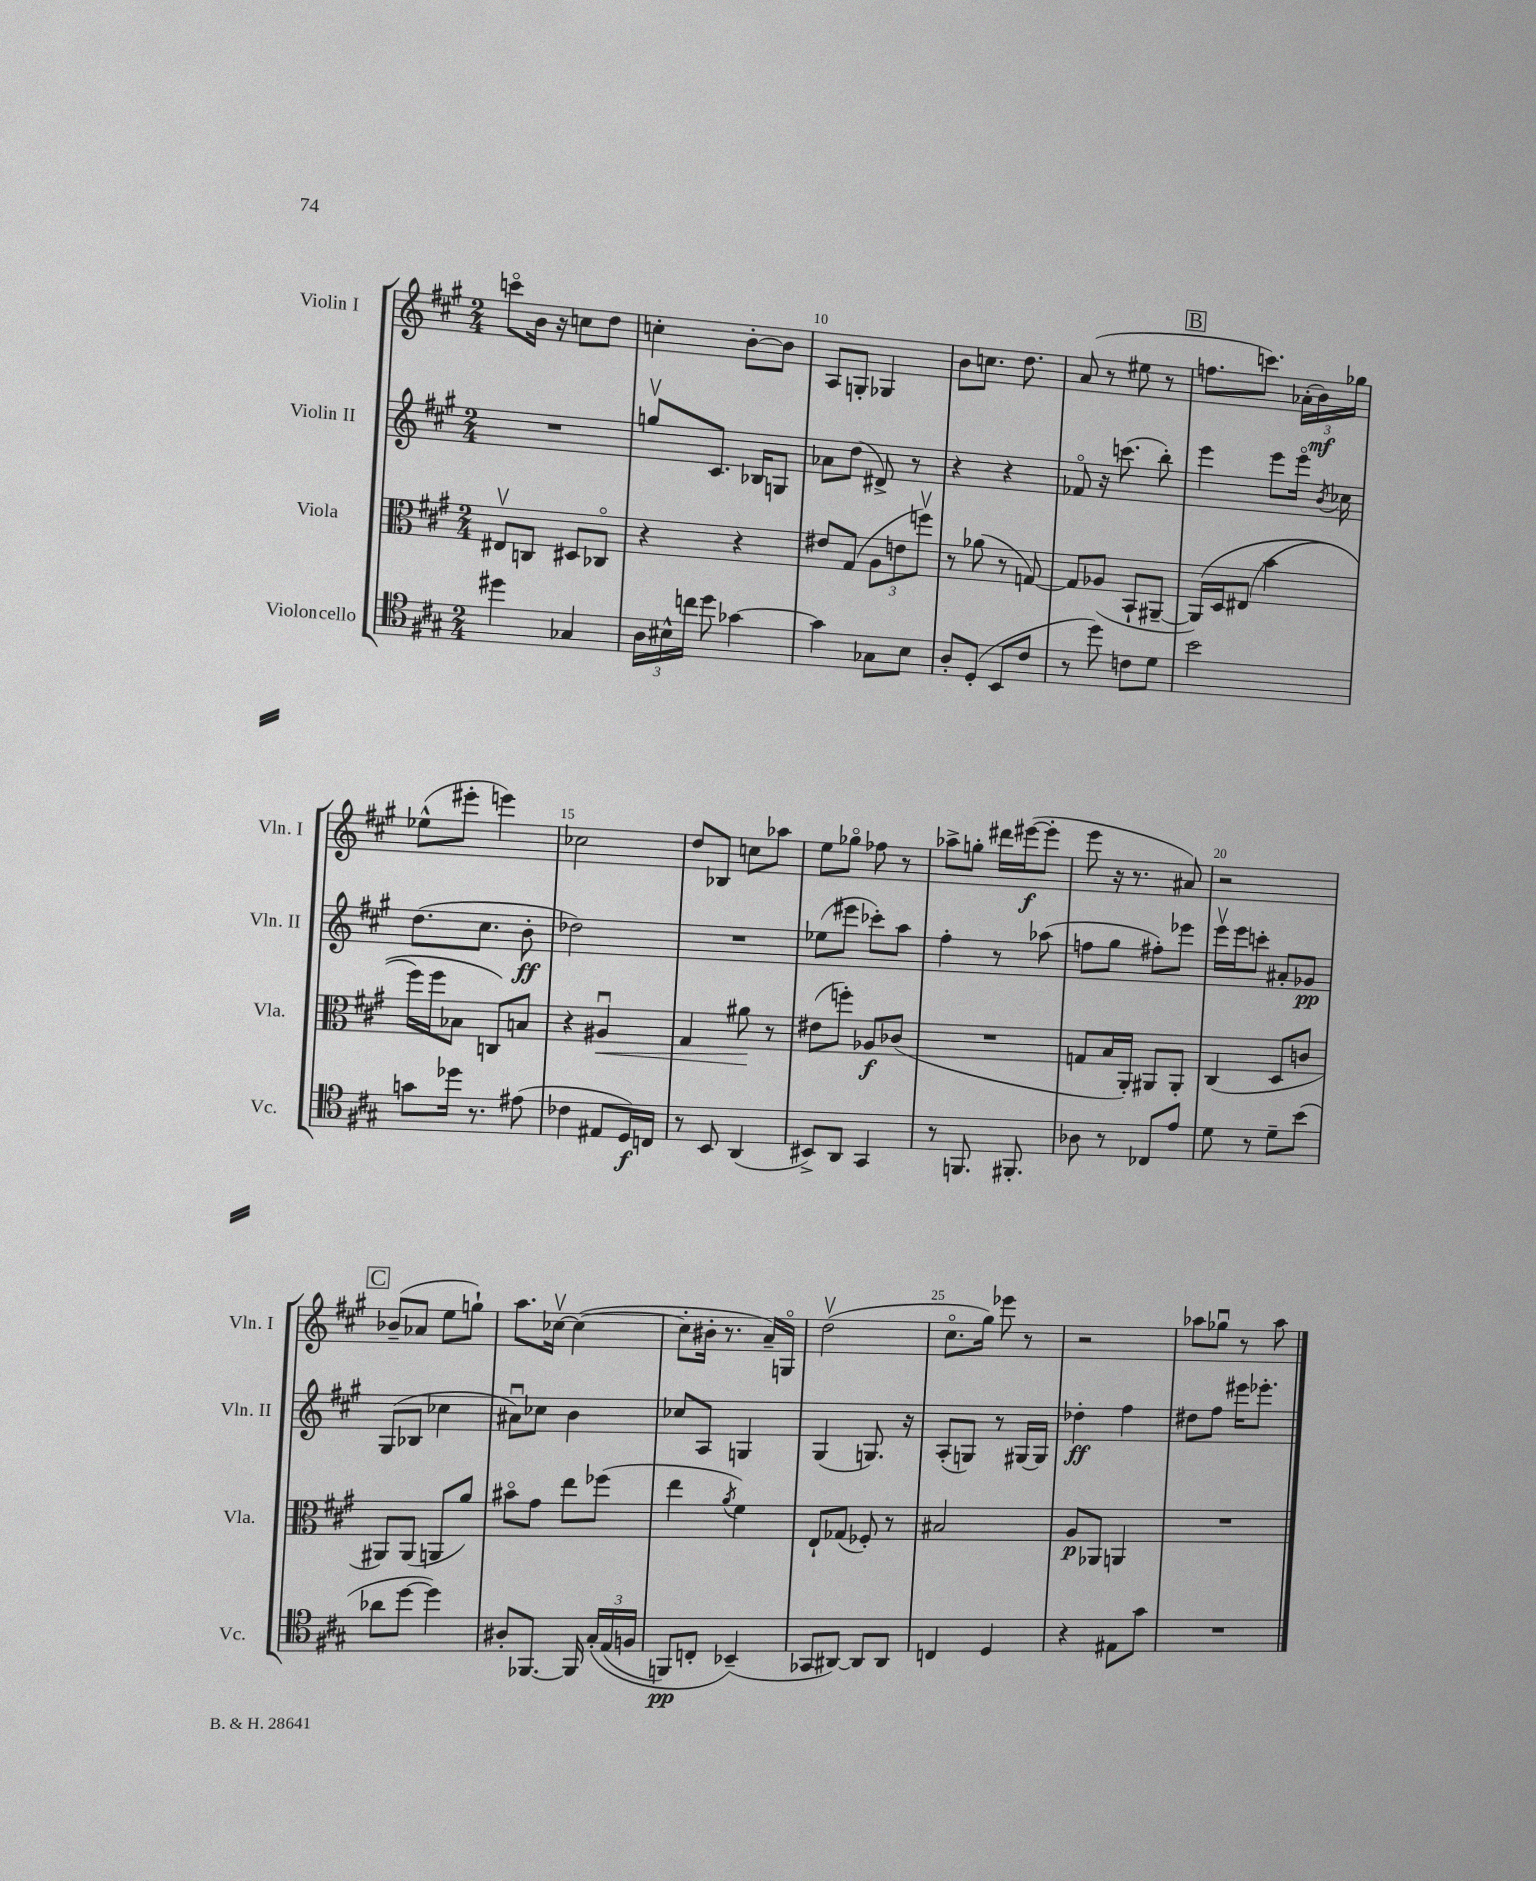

**kern	**kern	**kern	**kern
*staff4	*staff3	*staff2	*staff1
*clefC4	*clefC3	*clefG2	*clefG2
*k[f#c#g#]	*k[f#c#g#]	*k[f#c#g#]	*k[f#c#g#]
*M2/4	*M2/4	*M2/4	*M2/4
4dd#	8E#v	2r	8ccco
.	8C	.	16b
.	.	.	16r
4G-	8D#	.	8cc
.	8C-o	.	8dd
=	=	=	=
24A	4r	8ggv	4cc'
24B#^^	.	.	.
24cc	.	.	.
8dd	.	8.c#	.
[4g-	4r	.	[8b'
.	.	16B-	.
.	.	8G	8b]
=	=	=	=
4g-]	8e#	8a-	8A
.	(8G#	(8dd	8G'
8G-	12A	8d#^)	4G-
.	12e	.	.
8B	.	8r	.
.	12ffv)	.	.
=	=	=	=
8A'	8r	4r	8b
(8D'	(8a-	.	8.cc
8BB	8r	4r	.
.	.	.	8.dd
8c#	[8G)	.	.
=	=	=	=
8r	8G]	8f-o	(8a
8dd)	(8A-	16r	8r
.	.	(8.ccc	.
8c	8BB`	.	8ee#
8d	[8AA#~	8bb')	8r
=	=	=	=
2b	&(16AA#])	4eee	8.ff
.	16D	.	.
.	(8E#	.	.
.	.	.	8.ccc)
.	4b	8eee	.
.	.	16eeeo	(24a-'
.	.	.	24b)
.	.	8qb	.
.	.	16cc-	.
.	.	.	24gg-
=	=	=	=
8g	16ff#)	(8.dd	(8ee-^^
.	16ff#	.	.
16dd-	8B-	.	8eee#'
8.r	.	8.cc#	.
.	8C&)	.	4eee)
(8e#	8B	8b'	.
=	=	=	=
4c-	4r	2dd-)	2cc-
8E#	4A#u	.	.
16D)	.	.	.
16C	.	.	.
=	=	=	=
8r	4G#	2r	8dd
8BB	.	.	8B-
(4AA	8a#	.	8cc
.	8r	.	8aa-
=	=	=	=
8BB#^)	(8e#	(8ee-	8ee
8AA	8ff')	8eee#	8gg-o
4GG#	8A-	8ccc-')	8ff-
.	(8c-	8aa	8r
=	=	=	=
8r	2r	4ff#'	8aa-^
8.FF	.	.	8gg'
.	.	8r	16ddd#
8.FF#'	.	.	([16eee#
.	.	(8aa-	8eee#']
=	=	=	=
8A-	8G	8ff	8eee
8r	16B	8gg#	16r
.	16AA')	.	8.r
8C-	8AA#	8ff#')	.
8e	8AA#'	8eee-	8a#)
=	=	=	=
8d	(4C#	16eeev	2r
.	.	16eee	.
8r	.	8ccc'	.
8d~	8D	8a#'	.
(8b	8c	8g-	.
=	=	=	=
8a-	8AA#)	(8G#	(8b-~
[8dd	(8AA#	8B-	8a-
4dd])	8AA	4cc-	8ee
.	8a)	.	8gg`)
=	=	=	=
8A#'	8b#o	8a#u)	8.aa
[8.FF-	8g#	8cc-	.
.	.	.	[16cc-v
.	8ee	4b	(4cc-_
16FF-]	.	.	.
&(24G#'	(8ff-	.	.
(24E	.	.	.
24F	.	.	.
=	=	=	=
8FF)	4ee	8cc-	8cc-']
8C'	.	8A	16b#'
.	.	.	8.r
.	8qa	.	.
(4BB-~&)	4f#)	4G	.
.	.	.	16a~)
.	.	.	16Go
=	=	=	=
8GG-	8E`	(4G#	(2ddv
[8AA#)	(8G-	.	.
8AA#]	8F-')	8.G)	.
8AA#	8r	.	.
.	.	16r	.
=	=	=	=
4C	2B#	(8A'	8.cc#o
.	.	8G)	.
.	.	.	16gg#)
4D	.	8r	8eee-
.	.	[16G#	8r
.	.	16G#]	.
=	=	=	=
4r	8A	4dd-'	2r
.	8AA-	.	.
8E#	4AA	4ff#	.
8g#	.	.	.
=	=	=	=
2r	2r	8dd#	8aa-
.	.	8ff#	8gg-u
.	.	16eee#	8r
.	.	8.eee-'	.
.	.	.	8aa-
==	==	==	==
*-	*-	*-	*-
